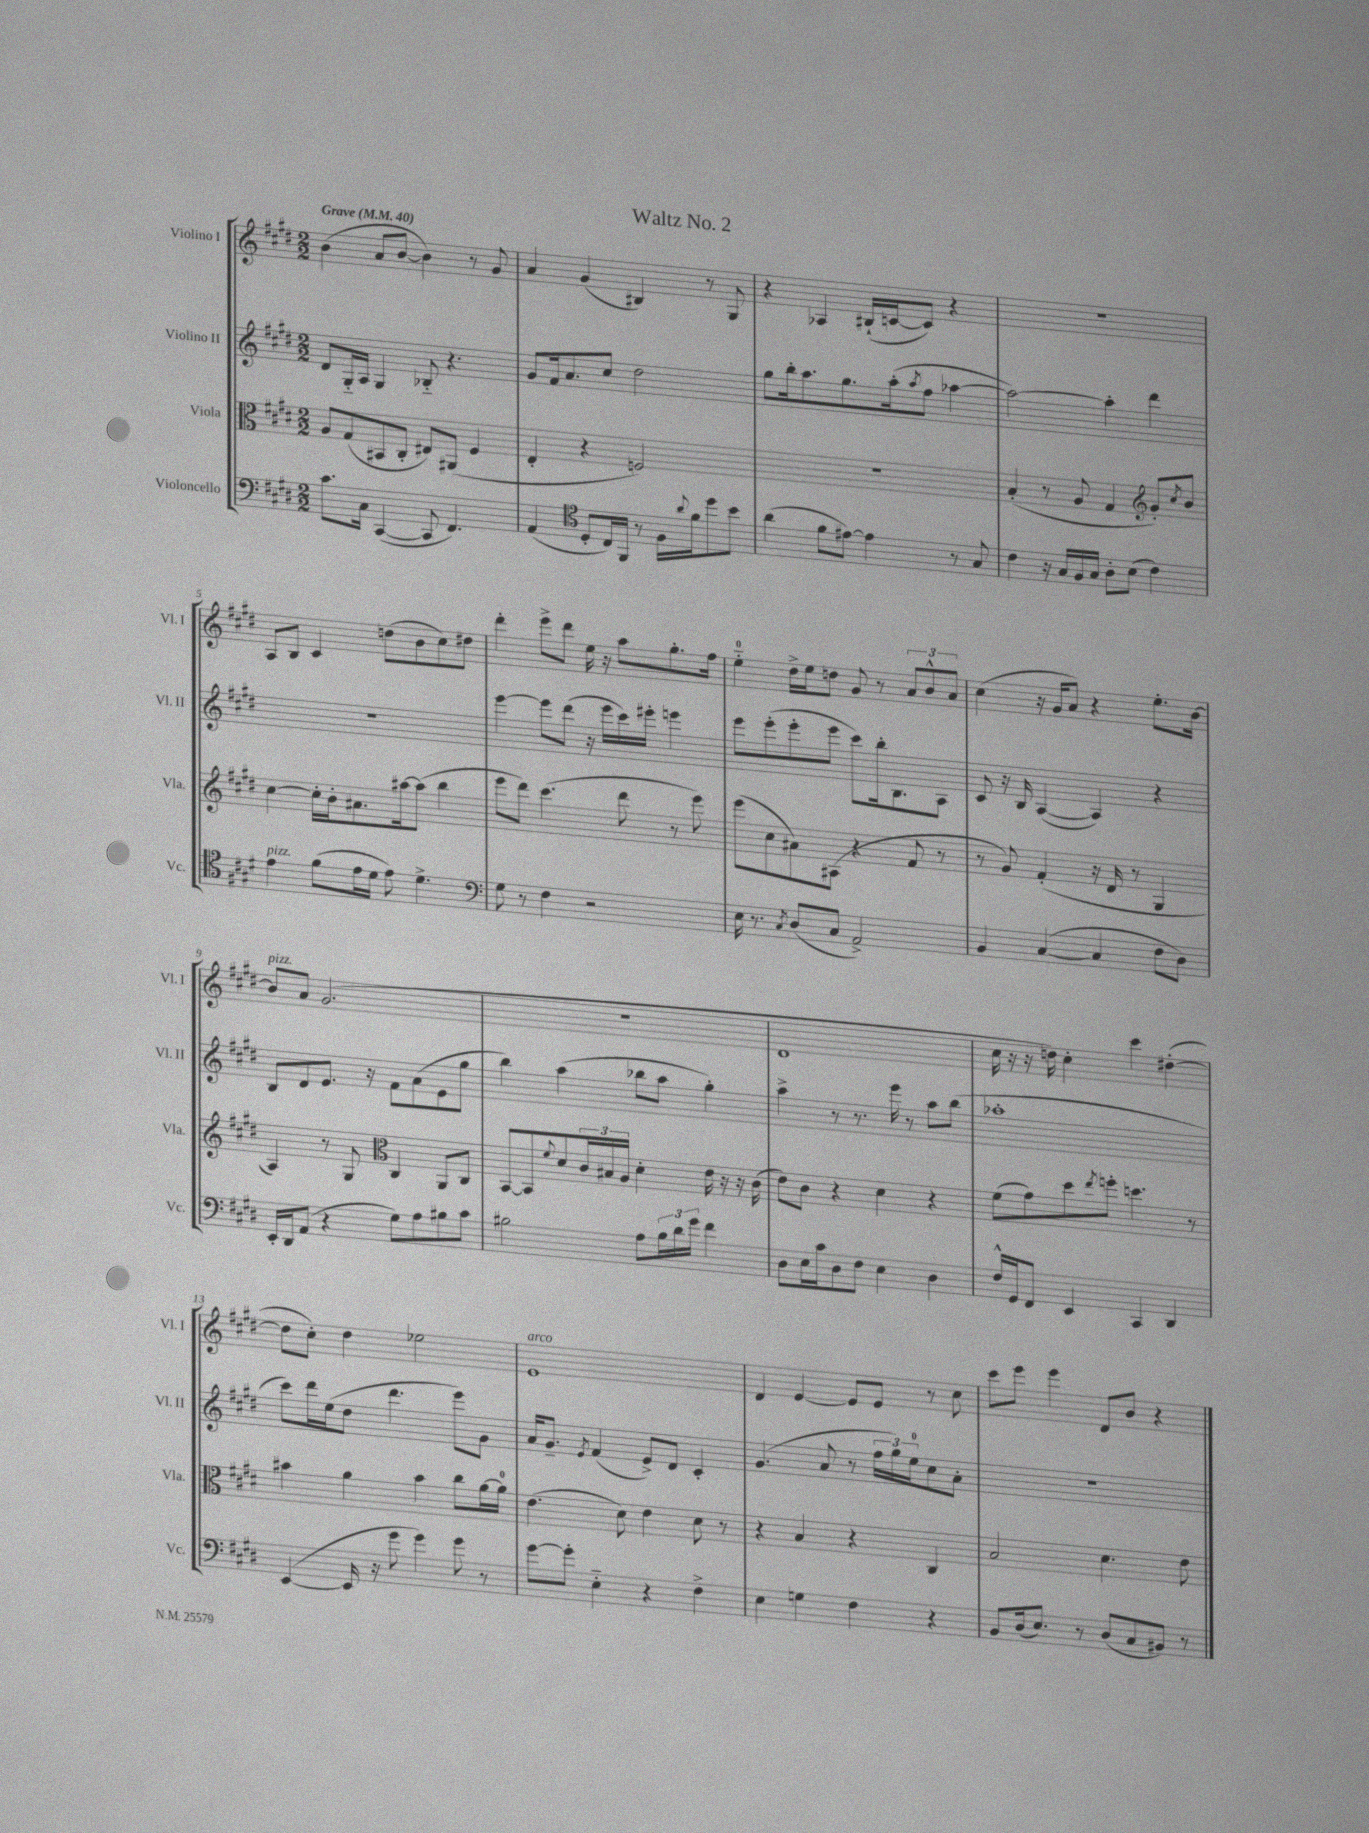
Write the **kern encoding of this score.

**kern	**kern	**kern	**kern
*staff4	*staff3	*staff2	*staff1
*clefF4	*clefC3	*clefG2	*clefG2
*k[f#c#g#d#]	*k[f#c#g#d#]	*k[f#c#g#d#]	*k[f#c#g#d#]
*M2/2	*M2/2	*M2/2	*M2/2
*MM40	*MM40	*MM40	*MM40
8.c#\L	8A/L	8d#/L	(4b\
.	(8G#/	16G#'~/L	.
16C#\Jk	.	16A/JJ	.
([4CC#/	8BB#/	4G#/	8a/L
.	8C#'/J	.	[8b/J
8CC#/]	8E#/L)	8B-'~/	4b\])
4.FF#/)	(8AA#/J	4.r	.
.	4F#/	.	8r
.	.	.	8g#/
=	=	=	=
(4AA/	4E'/	8g#/L	4a/
.	.	16f#/k	.
.	.	8.a/	.
*clefC4	*	*	*
8D#'/L	4r	.	(4g#/
16C#/L)	.	8cc#/J	.
16FF#/JJ	.	.	.
8r	2F/)	2dd#\	4B#/)
16F#\LL	.	.	.
8qqa/	.	.	.
16f#\J	.	.	.
8dd#\	.	.	8r
8b\J	.	.	8G#/
=	=	=	=
(4a\	1r	8gg#\L	4r
.	.	16bb'\k	.
.	.	8.aa\	.
8f#\L	.	.	4A-/
[8e#\J)	.	8.gg#\	.
4e#\]	.	.	(16B#`/LL
.	.	(16aa'\k	[16c/J
.	.	8qaa/	.
.	.	8ff#\J	8c/]J)
8r	.	[4aa-\	4r
8G#/	.	.	.
=	=	=	=
4c#\	(4B'/	2aa-\_)	1r
16r	8r	.	.
16G#/LL	.	.	.
16F#/	8A/	.	.
16G#/JJ	.	.	.
8A'\L	4G#/	4aa-'\]	.
(8B\J	.	.	.
*	*clefG2	*	*
4c#\)	8g#'/L)	4ddd#\	.
.	8qcc#/	.	.
.	8b/J	.	.
=	=	=	=
4e\	[4cc#\	1r	8A/L
.	.	.	8B/J
(8f#\L	16cc#'\]LL	.	4c#/
.	16b'\J	.	.
16e\L	8.a#\	.	.
16d#\JJ	.	.	.
8e\)	.	.	(8dd\L
.	[16aa#\k	.	.
4.d#^\	(8aa#\]J	.	8b\
.	4bb\	.	8cc#\)
.	.	.	8dd#\J
=	=	=	=
*clefF4	*	*	*
8G#\	8eee\L	[4eee\	4ddd#'\
8r	8ddd#\J)	.	.
4F#\	(4.ccc#\	8eee\]L	8eee^\L
.	.	(8ddd#\J	8ddd#\J
2r	.	16r	16ee\
.	.	16eee\LL	16r
.	8ddd#\	16ccc#\)	8aa\L
.	.	16eee#'\JJ	.
.	8r	4eee\	8.gg#'\
.	8eee\)	.	.
.	.	.	16ff#\Jk
=	=	=	=
16E\	(8eee\L	8eee\L	4ee'~\
8.r	.	.	.
.	8cc#\	(8eee'\	.
8qC#/	.	.	.
(8D#/L	8a#\)	8eee'\	16dd#^\LL
.	.	.	16ee\J
8C#/J	(8A#\J	8eee\J	8dd\J
2AA^/)	4r	8ccc#\L)	8g#/
.	.	16bb'\k	8r
.	.	8.B\	.
.	8f#/	.	12a/L
.	.	.	12b^^/
.	8r	8A\J	.
.	.	.	12a/J
=	=	=	=
4BB/	8r	8c#/	(4cc#\
.	8g#/)	16r	.
.	.	16B/	.
([4C#/	(4f#'/	([4A/	16r
.	.	.	16g#/LK
.	.	.	8a/J)
4C#/]	16r	4A/])	4r
.	16d#/	.	.
.	8r	.	.
8F#\L	4G#/	4r	8.ee'\L
8D#\J)	.	.	.
.	.	.	[16b\Jk
=	=	=	=
16EE'/LL	4A/)	8B/L	8b/]L
16DD#/J	.	.	.
(8AA/J	.	8d#/	8a/J
4r	8r	8.e/J	(2.g#/
.	8G#/	.	.
.	.	16r	.
*	*clefC3	*	*
8G#\L)	4C#/	8f#\L	.
8A\	.	(8a\	.
8B#\	8AA/L	8e\	.
8c#\J	8C#/J	8gg#\J	.
=	=	=	=
2B#\	[8BB/L	4bb\)	1r
.	8BB/]	.	.
.	8qqf#/	.	.
.	8d#/	(4aa\	.
.	24c#/L	.	.
.	24B#/	.	.
.	24A/JJ	.	.
8A\L	4d#'\	8bb-\L	.
24B#\L	.	8aa\J	.
24d#\	.	.	.
24g#\JJ	.	.	.
4f#\	16e\	4gg#'\)	.
.	16r	.	.
.	16r	.	.
.	(16c#\	.	.
=	=	=	=
8D#\L	8e\L)	4aa^\	1d#
16E\L	8c#\J	.	.
16c#\J	.	.	.
8D#\	4r	8r	.
8F#\J	.	8.r	.
4E\	4d#\	.	.
.	.	16eee\	.
.	.	8r	.
4D#\	4r	8aa\L	.
.	.	(8bb\J	.
=	=	=	=
16F#^^/LL	(8f#\L	1aa-'	16cc#\
16GG#/J	.	.	16r
8FF#/J	8g#\)	.	16r
.	.	.	16dd\)
4EE/	8dd#\	.	4cc#'\
.	8qee/	.	.
.	8ff'\J	.	.
4CC#/	4.dd\	.	4ccc#\
4DD#/	.	.	([4dd#'\
.	8r	.	.
=	=	=	=
([4EE/	4b#\	8ccc#\L)	8dd#\]L
.	.	16ddd#\L	8cc#'\J)
.	.	(16ee\J	.
16EE/]	4a\	8dd#\J	4dd#\
16r	.	.	.
8g#\	.	4.ddd#\	.
4g#\)	4b#\	.	2ee-\
8g#\	8cc#\L	8eee\L)	.
8r	[16a\L	8g#\J	.
.	16a\]JJ	.	.
=	=	=	=
[8g#\L	(4.e\	16a/LK	1e
.	.	8.g#~/J	.
8g#'\]J	.	.	.
.	.	8qe/	.
4E'~\	.	(4f#/	.
.	8d#\)	.	.
4r	4e\	8e^/L)	.
.	.	8d#/J	.
4F#^\	8d#\	4c#'/	.
.	8r	.	.
=	=	=	=
4E\	4r	(4.g#/	4d#/
4G\	4B/	.	[4e/
.	.	8a/	.
4F#\	4r	8r	8e/]L
.	.	24ff#\LL	8e/J
.	.	24gg#\)	.
.	.	24ee\J	.
4r	4C#/	8cc#\	8r
.	.	8a'\J	8cc#\
=	=	=	=
8BB/L	2B/	1r	8ccc#\L
(16D#/k	.	.	8eee\J
8.E/J)	.	.	.
.	.	.	4eee\
8r	.	.	.
(8D#/L	4.d#\	.	8d#/L
8C#/	.	.	8b/J
8BB#/J)	.	.	4r
8r	8e\	.	.
==	==	==	==
*-	*-	*-	*-
